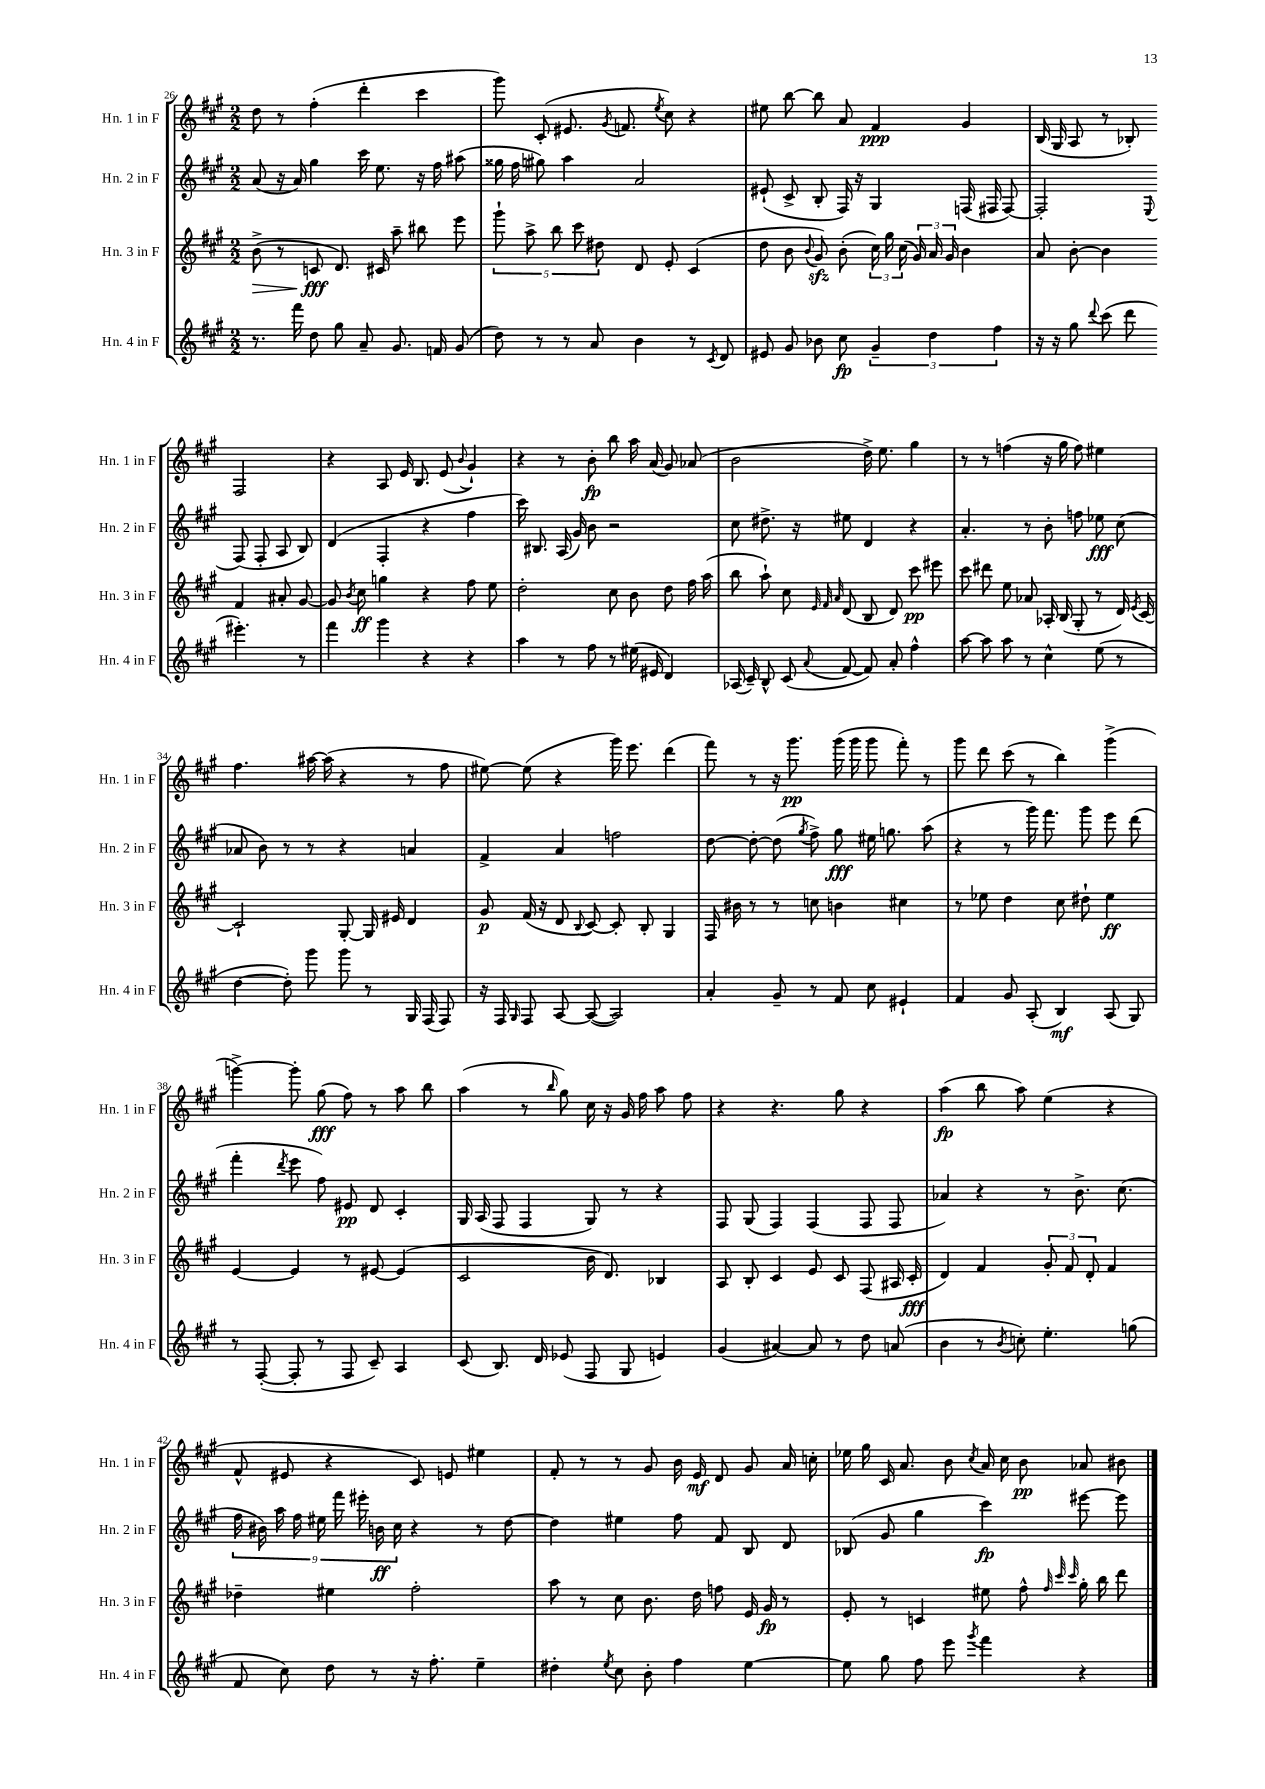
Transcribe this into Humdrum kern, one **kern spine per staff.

**kern	**kern	**kern	**kern
*staff4	*staff3	*staff2	*staff1
*clefG2	*clefG2	*clefG2	*clefG2
*k[f#c#g#]	*k[f#c#g#]	*k[f#c#g#]	*k[f#c#g#]
*M2/2	*M2/2	*M2/2	*M2/2
8.r	(8b^	(8a	8dd
.	8r	16r	8r
16fff#	.	16a)	.
8dd	8c	4gg#	(4ff#'
8gg#	8.d)	.	.
8a~	.	16ccc#	4ddd'
.	16c#	8.ee	.
8.g#	8aa~	.	.
.	8bb#	16r	4ccc#
16f	.	16ff#	.
(8g#	8eee	(8aa#	.
=	=	=	=
8dd)	10ggg#`	16gg##	8ggg#)
.	.	16ff#	.
.	10aa^	.	.
8r	.	8gg#)	(8c#'
.	10bb	.	.
8r	.	4aa	8.e#
.	10ccc#	.	.
8a	.	.	.
.	10dd#	.	.
.	.	.	8qg#
.	.	.	8.f
4b	8d	2a	.
.	.	.	8qee
.	8e'	.	8cc#)
8r	(4c#	.	4r
8qc#	.	.	.
8d	.	.	.
=	=	=	=
8e#	8dd	(8e#`	8ee#
8g#	8b	8c#^	[8bb
.	8qqb	.	.
8b-	8g#)	8B'	8bb]
8cc#	(8b'	16F#)	8a
.	.	16r	.
6g#~	24cc#)	4G#	4f#
.	24gg#	.	.
.	(24cc#	.	.
.	24g#)	.	.
6dd	24a	.	.
.	24g#	.	.
.	4b	(16F	4g#
.	.	16F#	.
6ff#	.	.	.
.	.	[8F#)	.
=	=	=	=
16r	8a	2F#']	(16B
16r	.	.	16G#
8gg#	[8b'	.	8A
8qqddd	.	.	.
(8ccc#	4b]	.	8r
8ddd	.	.	8B-')
.	.	8qqE	.
4.eee#')	4f#	(8F#	2F#
.	.	8F#'	.
.	8a#'	8A	.
8r	[8g#	8B)	.
=	=	=	=
4fff#	8g#]	(4d	4r
.	8qb	.	.
.	8cc#	.	.
4ggg#	4gg	4F#'	8A
.	.	.	16e
.	.	.	8.B
4r	4r	4r	.
.	.	.	(8e
.	.	.	8qqb
4r	8ff#	4ff#	4g#`)
.	8ee	.	.
=	=	=	=
4aa	2dd'	16ccc#)	4r
.	.	8.B#	.
8r	.	(16A	8r
.	.	16g#)	.
8ff#	.	8b	8b'
8r	8cc#	2r	8bb
(16ee#	8b	.	16aa
16e#	.	.	(16a
4d)	8dd	.	8g#)
.	16ff#	.	(8a-
.	(16aa	.	.
=	=	=	=
(16A-	8bb	8cc#	2b
16c#~)	.	.	.
8B^^	8aa`)	8.dd#^	.
(8c#	8cc#	.	.
.	.	16r	.
.	32qqe	.	.
.	32qqf#	.	.
8qqa	32qqa	.	.
[8f#	(8d	8ee#	.
8f#])	8B	4d	16dd^)
.	.	.	8.ee
8a'	8d)	.	.
4ff#^^	8ccc#	4r	4gg#
.	8eee#	.	.
=	=	=	=
[8aa	8ccc#	4.a'	8r
8aa]	8ddd#	.	8r
8aa	8ee	.	(4ff
8r	8a-	8r	.
4cc#^^	16A-'	8b'	16r
.	(16B	.	16gg#
.	8G#'	8ff	8ff)
(8ee	8r	8ee-	4ee#
8r	16d)	(8cc#	.
.	8qe	.	.
.	[16c#	.	.
=	=	=	=
[4dd	2c#`]	8a-	4.ff#
.	.	8b)	.
8dd'])	.	8r	.
8ggg#	.	8r	[16aa#
.	.	.	(16aa#]
8ggg#	[8G#'	4r	4r
8r	16G#]	.	.
.	16e#	.	.
16G#	4d	4a	8r
(16F#	.	.	.
8F#)	.	.	8ff#
=	=	=	=
16r	8g#	4f#^	[8ee#)
16F#	.	.	.
16qqG#	.	.	.
8F#	(16f#	.	(8ee#]
.	16r	.	.
[8A	8d	4a	4r
.	8qqB	.	.
(8A_	[8c#)	.	.
2A])	8c#']	2ff	16ggg#)
.	.	.	8.eee
.	8B'	.	.
.	4G#	.	(4ddd
=	=	=	=
4a'	16F#	[8dd	8fff#)
.	16b#	.	.
.	8r	8dd'_	8r
8g#~	8r	(8dd]	16r
.	.	.	8.ggg#
.	.	8qgg#	.
8r	8cc	8ff#^)	.
8f#	4b	8gg#	(16ggg#
.	.	.	16ggg#
8cc#	.	16ee#	8ggg#
.	.	8.gg	.
4e#`	4cc#	.	8fff#')
.	.	(8aa	8r
=	=	=	=
4f#	8r	4r	8ggg#
.	8ee-	.	8ddd
8g#	4dd	8r	(8ccc#
(8A'	.	16ggg#)	8r
.	.	8.fff#	.
4B)	8cc#	.	4bb)
.	8dd#`	8ggg#	.
(8A	4ee-	8eee	(4ggg#^
8G#)	.	(8ddd	.
=	=	=	=
8r	[4e	4fff#'	[4ggg^)
([8F#'	.	.	.
.	.	8qddd	.
8F#']	4e]	8eee	8ggg']
8r	.	8ff#)	(8gg#
8F#	8r	8e#	8ff#)
8c#~)	[8e#	8d	8r
4A	(4e#]	4c#'	8aa
.	.	.	8bb
=	=	=	=
(8c#	2c#	16G#	(4aa
.	.	(16A	.
8.B)	.	8F#	.
.	.	4F#	8r
16d	.	.	.
.	.	.	16qqbb
(8e-	.	.	8gg#)
8F#	16b	8G#)	16cc#
.	8.d)	.	16r
8G#	.	8r	16g#
.	.	.	16ff#
4e)	4B-	4r	8aa
.	.	.	8ff#
=	=	=	=
(4g#	8A	8F#	4r
.	8B'	(8G#	.
[4a#)	4c#	4F#)	4.r
8a#]	8e	(4F#	.
8r	8c#	.	8gg#
8dd	(8F#	8F#	4r
(8a	16A#	8F#	.
.	16c#'	.	.
=	=	=	=
4b	4d)	4a-)	(4aa
8r	4f#	4r	8bb
8qb	.	.	.
8cc')	.	.	8aa)
4.ee'	12g#'	8r	(4ee
.	12f#	.	.
.	.	8.b^	.
.	12d'	.	.
.	4f#	.	4r
.	.	(8.cc#	.
(8gg	.	.	.
=	=	=	=
8f#	4dd-~	18ff#	8f#^^
.	.	18b#)	.
.	.	18aa	.
8cc#)	.	.	8e#
.	.	18ff#	.
.	.	18ee#	.
8dd	4ee#	.	4r
.	.	18fff#	.
.	.	18eee#'	.
8r	.	.	.
.	.	18b	.
.	.	18cc#	.
16r	2ff#'	4r	8c#)
8.ff#'	.	.	.
.	.	.	8e
4ee~	.	8r	4ee#
.	.	[8dd	.
=	=	=	=
4dd#'	8aa	4dd]	8f#'
.	8r	.	8r
8qee	.	.	.
8cc#	8cc#	4ee#	8r
8b'	8.b	.	8g#
4ff#	.	8ff#	16b
.	16dd	.	16e
.	8ff	8f#	8d
[4ee	16e	8B	8g#
.	16g#	.	.
.	8r	8d	16a
.	.	.	16cc'
=	=	=	=
8ee]	8e'	(8B-	16ee-
.	.	.	16gg#
8gg#	8r	8g#	16c#
.	.	.	8.a
8ff#	4c	4gg#	.
8eee	.	.	8b
8qggg#	.	.	8qcc#
4fff#	8ee#	4ccc#)	16a
.	.	.	16cc#
.	8ff#^^	.	8b
.	32qqff#	.	.
.	32qqccc#	.	.
.	32qqccc#	.	.
4r	16gg#'	[8eee#	8a-
.	16bb	.	.
.	8ddd	8eee#]	8b#
==	==	==	==
*-	*-	*-	*-
